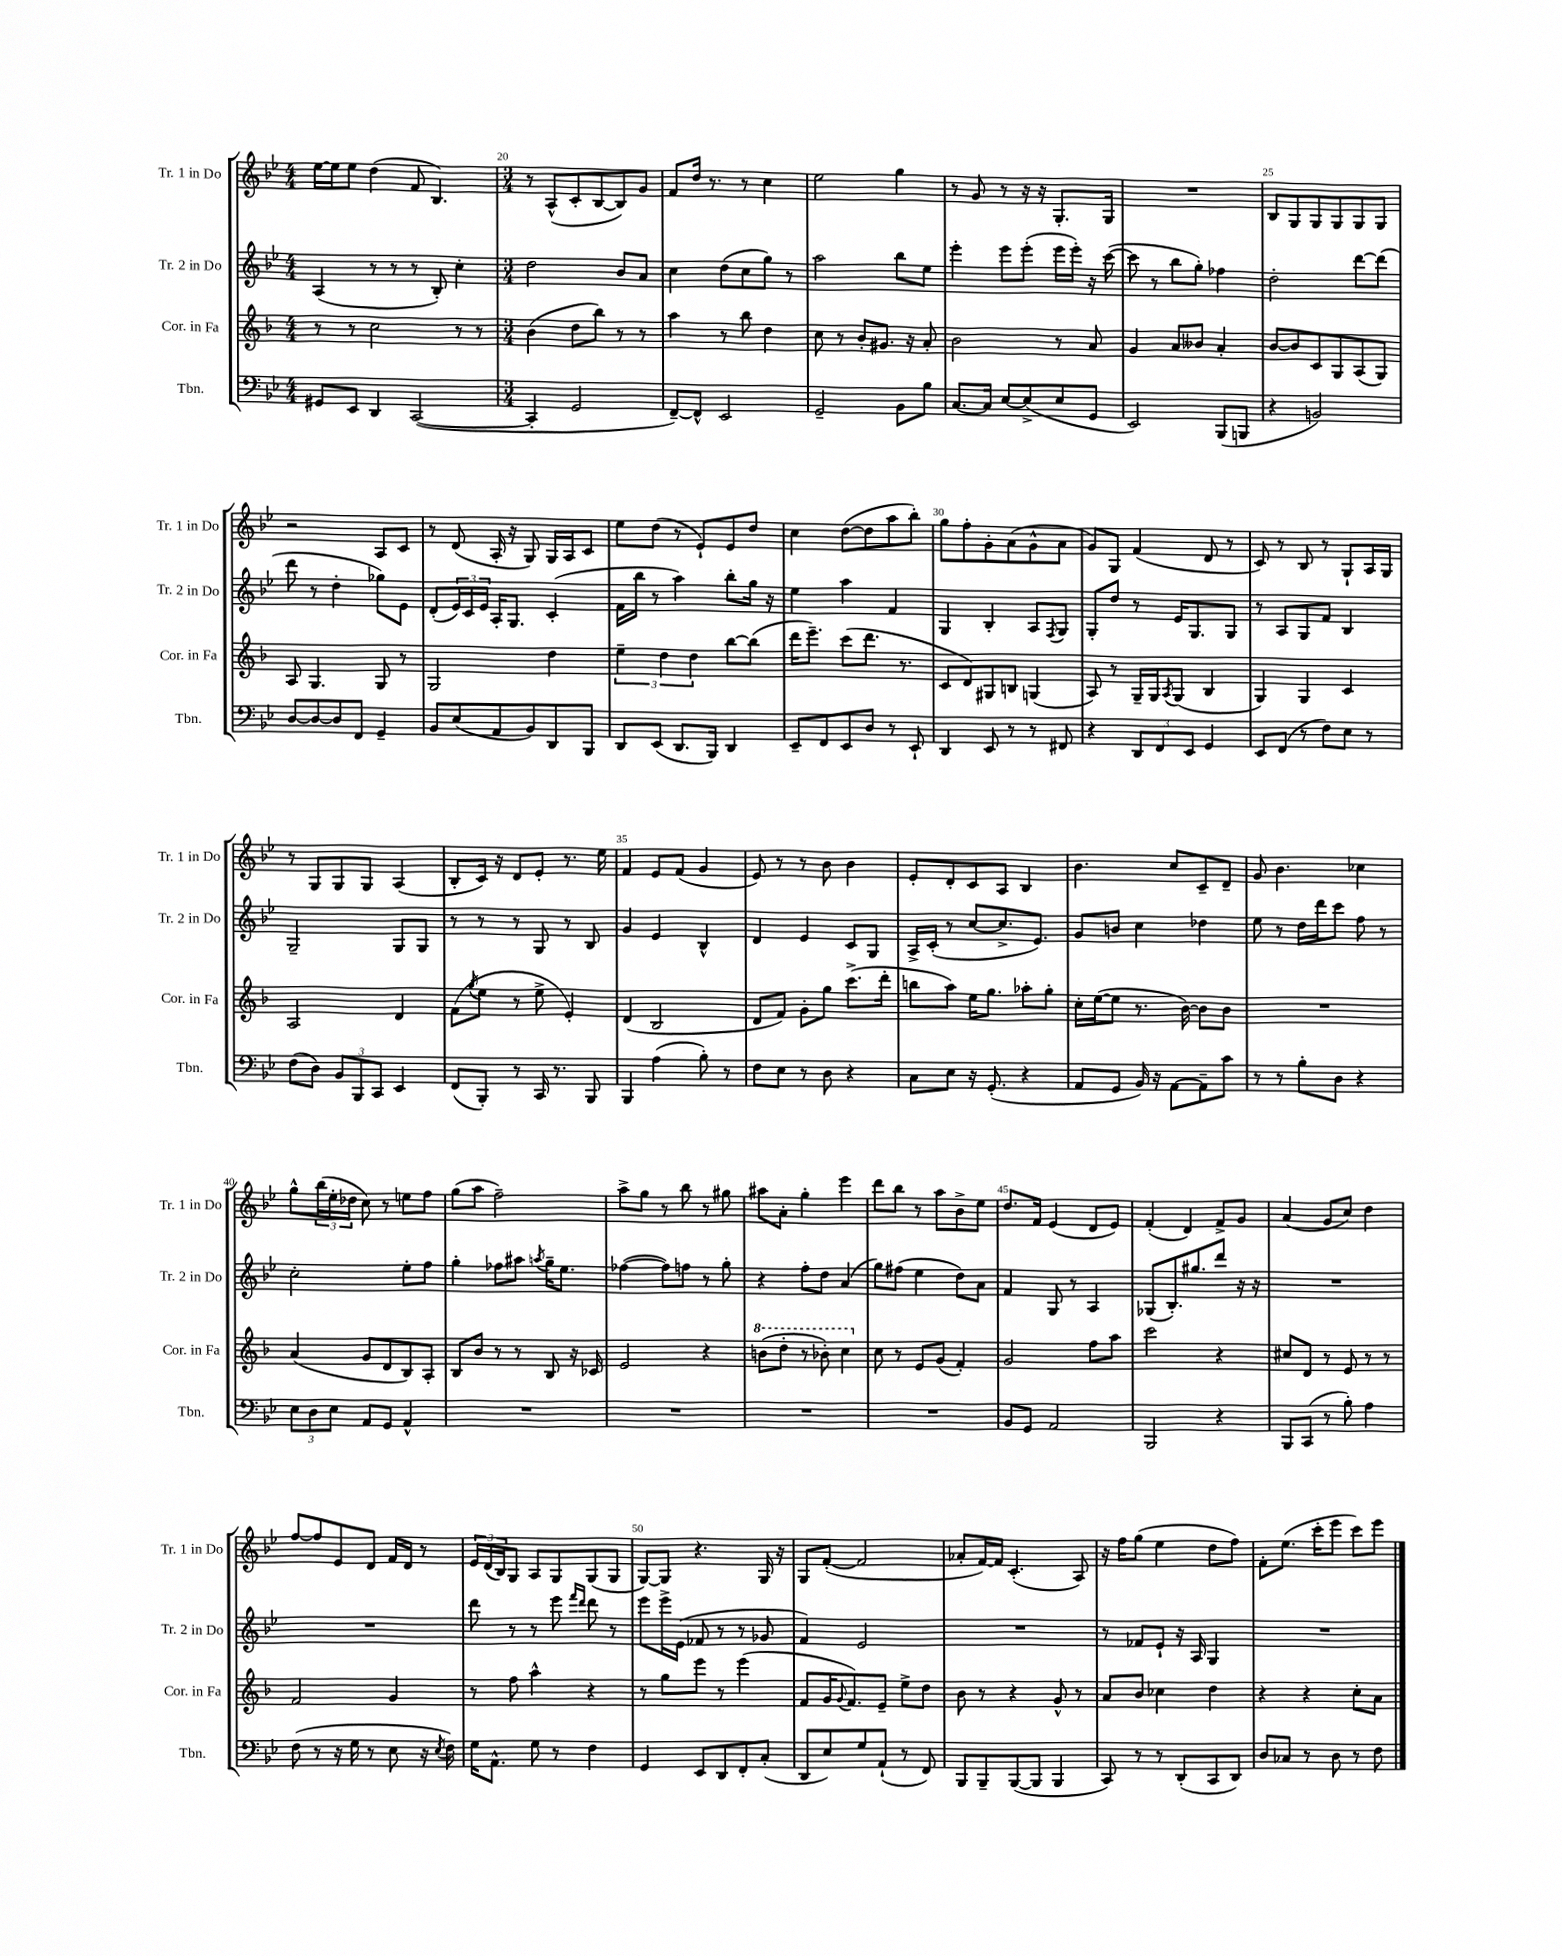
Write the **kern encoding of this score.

**kern	**kern	**kern	**kern
*staff4	*staff3	*staff2	*staff1
*clefF4	*clefG2	*clefG2	*clefG2
*k[b-e-]	*k[b-]	*k[b-e-]	*k[b-e-]
*M4/4	*M4/4	*M4/4	*M4/4
8GG#	8r	(4A	[16ee-
.	.	.	16ee-]
8EE-	8r	.	8ee-
4DD	2cc	8r	(4dd
.	.	8r	.
([2CC	.	8r	8f
.	.	8B-')	4.B-)
.	8r	4cc'	.
.	8r	.	.
=	=	=	=
*M3/4	*M3/4	*M3/4	*M3/4
4CC']	(4b-	2dd	8r
.	.	.	(8A^^
2GG	8dd	.	8c'
.	8bb-)	.	[8B-
.	8r	8b-	8B-])
.	8r	8a	8g
=	=	=	=
[8FF~)	4aa	4cc	8f
8FF^^]	.	.	16dd
.	.	.	8.r
2EE-	8r	(8dd	.
.	8bb-	8cc	8r
.	4dd	8gg)	4cc
.	.	8r	.
=	=	=	=
2GG~	8cc	2aa	2ee-
.	8r	.	.
.	8b-'	.	.
.	8.g#	.	.
8BB-	.	8bb-	4gg
.	16r	.	.
8B-	8a'	8ee-	.
=	=	=	=
[8.C	2b-	4eee-'	8r
.	.	.	8g
16C]	.	.	.
[8E-	.	8eee-	8r
(8E-^]	.	(8eee-'	16r
.	.	.	16r
8E-	8r	16eee-	8.G'
.	.	16eee-')	.
8GG	8a	16r	.
.	.	([16ccc	16G
=	=	=	=
2EE-)	4g	8ccc]	2.r
.	.	8r	.
.	8a	8bb-	.
.	8b--	8gg')	.
(8BBB-	4a'	4ff-	.
8BBB	.	.	.
=	=	=	=
4r	[8b-	2dd'	8B-
.	8b-]	.	8G
2BB)	8c	.	8G
.	8G	.	8G
.	(8A	[8ddd	8G
.	8G)	(8ddd]	8G
=	=	=	=
[8D	8A	8ddd	2r
8D_	4.G	8r	.
8D]	.	4dd'	.
8FF	.	.	.
4GG~	8G	8gg-)	8A
.	8r	8e-	8c
=	=	=	=
8BB-	2G	(8d'	8r
(8E-	.	24e-)	(8d
.	.	24c	.
.	.	24e-	.
8AA	.	16A'	16A'
.	.	8.G	16r
8BB-)	.	.	8G)
8DD	4dd	(4c'	16G
.	.	.	16A
8BBB-	.	.	8c
=	=	=	=
8DD	6ee~	16f	8ee-
.	.	16bb-	.
(8EE-	.	8r	(8dd
.	6dd	.	.
8.DD	.	4aa)	8r
.	6dd	.	.
.	.	.	8e-`)
16BBB-)	.	.	.
4DD	[8bb-	8bb-'	8e-
.	(8bb-]	16gg	8dd
.	.	16r	.
=	=	=	=
8EE-~	16ddd	4ee-	4cc
.	8.eee~)	.	.
8FF	.	.	.
8EE-	(8ccc	4aa	([8dd
8D	8.ddd	.	8dd]
8r	.	4f	8aa
.	8.r	.	.
8EE-`	.	.	8bb-')
=	=	=	=
4DD	8c	4G	8gg
.	8d)	.	8ff'
8EE-	8G#	4B-'	8g'
8r	8B	.	(8a
8r	(4G	8A	8g^^
.	.	8qF	.
8FF#	.	8G	8a
=	=	=	=
4r	8A)	8G'	8g)
.	8r	8dd	8G
12DD	16G~	8r	(4f
.	16G	.	.
12FF	.	.	.
.	8qA	.	.
.	(8G	16e-	.
12EE-	.	.	.
.	.	8.G	.
4GG	4B-	.	8d
.	.	8G	8r
=	=	=	=
8EE-	4G)	8r	8c)
(8FF	.	8A	8r
8r	4G	8G	8B-
8F)	.	8f	8r
8E-	4c	4B-	8G`
8r	.	.	16A
.	.	.	16G
=	=	=	=
(8F	2A	2G~	8r
8D)	.	.	8G
12BB-	.	.	8G
12BBB-	.	.	.
.	.	.	8G
12CC	.	.	.
4EE-	4d	8G	(4A
.	.	8G	.
=	=	=	=
(8FF	(8f	8r	8B-'
.	8qgg	.	.
8BBB-')	8ee	8r	16c)
.	.	.	16r
8r	8r	8r	8d
16CC	8ee^	8G	8e-'
8.r	.	.	.
.	4e')	8r	8.r
8BBB-	.	8B-	.
.	.	.	16ee-
=	=	=	=
4BBB-	(4d	4g	4f
(4A	2B-	4e-	8e-
.	.	.	(8f
8B-')	.	4B-^^	4g
8r	.	.	.
=	=	=	=
8F	8d	4d	8e-)
8E-	8f)	.	8r
8r	8g'	4e-	8r
8D	8gg	.	8b-
4r	(8.ccc^	8c	4b-
.	.	8G	.
.	16ddd'	.	.
=	=	=	=
8C	8bb	16A^	8e-'
.	.	(16c'	.
8E-	8aa)	8r	8d'
16r	16ee	[8cc	8c
(8.GG'	8.gg	.	.
.	.	8.cc^]	8A
4r	8aa-'	.	4B-
.	.	8.e-)	.
.	8gg'	.	.
=	=	=	=
8AA	16cc'	8g	4.b-
.	([16ee	.	.
8GG	8ee]	8b	.
16BB-)	8.r	4cc	.
16r	.	.	.
[8AA	.	.	8cc
.	[16b-)	.	.
8AA~]	8b-]	4dd-	8c~
8c	8b-	.	8d~
=	=	=	=
8r	2.r	8ee-	8g
8r	.	8r	4.b-
8B-'	.	16dd	.
.	.	16ddd	.
8D	.	8ccc	.
4r	.	8ff	4cc-
.	.	8r	.
=	=	=	=
12E-	(4a	2cc'	8gg^^
12D	.	.	.
.	.	.	(24bb-
12E-	.	.	24ee-'
.	.	.	24dd-
8AA	8g	.	8cc)
8GG	8d	.	8r
4AA^^	8B-)	8ee-'	8ee
.	8A'	8ff	8ff
=	=	=	=
2.r	8B-	4gg'	(8gg
.	8b-	.	8aa
.	8r	8ff-	2ff~)
.	8r	8aa#	.
.	.	8qaa	.
.	8B-	16gg~	.
.	.	8.ee-	.
.	16r	.	.
.	16c-	.	.
=	=	=	=
2.r	2e	([4ff-	8aa^
.	.	.	8gg
.	.	8ff-])	8r
.	.	8ff	8bb-
.	4r	8r	8r
.	.	8gg'	8gg#
=	=	=	=
2.r	(8bb	4r	8aa#
.	8ddd'	.	8a'
.	8r	8ff'	4gg'
.	8bb-')	8dd	.
.	4ccc	(4a	4eee-
=	=	=	=
2.r	8cc	8gg)	8ddd
.	8r	(8ff#	8bb-
.	8e	4ee-	8r
.	(8g	.	8aa
.	4f')	8dd)	8b-^
.	.	8a	8ee-
=	=	=	=
8BB-	2g	4f	8.dd
8GG	.	.	.
.	.	.	16f
2AA	.	8G	(4e-
.	.	8r	.
.	8ff	4A	8d
.	8aa	.	8e-)
=	=	=	=
2BBB-	2ccc	(8G-	(4f'
.	.	8.B-')	.
.	.	.	4d)
.	.	8.gg#	.
4r	4r	8ddd	8f^
.	.	16r	8g
.	.	16r	.
=	=	=	=
8BBB-	8cc#	2.r	(4a
(8CC	8d	.	.
8r	8r	.	8g
8B-')	8e	.	8cc)
4A	8r	.	4dd
.	8r	.	.
=	=	=	=
(8F	2f	2.r	[8ff
8r	.	.	8ff]
16r	.	.	8e-
16G	.	.	.
8r	.	.	8d
8E-	4g	.	16f
.	.	.	16d
16r	.	.	8r
8qE-	.	.	.
16F)	.	.	.
=	=	=	=
16G	8r	8ddd	24e-
.	.	.	(24d
8.AA^^	.	.	.
.	.	.	24B-)
.	8ff	8r	8G
8G	4aa^^	8r	8A
8r	.	8eee-	8G
.	.	16qqfff	.
.	.	16qqddd	.
4F	4r	8ddd	(8G
.	.	8r	8G
=	=	=	=
4GG	8r	8eee-	[8G)
.	8gg	16eee-^	8G]
.	.	(16e-	.
8EE-	8eee	8f-	4.r
8DD	8r	8r	.
8FF'	(4eee	8r	.
(8C'	.	8g-	16G
.	.	.	16r
=	=	=	=
8DD	8f	4f)	8G
8E-)	16g	.	([8f'
.	8qqg	.	.
.	8.f)	.	.
8G	.	2e-	2f]
(8AA`	8e~	.	.
8r	8ee^	.	.
8FF)	8dd	.	.
=	=	=	=
8BBB-	8b-	2.r	8a-'
8BBB-~	8r	.	[16f)
.	.	.	16f]
([8BBB-	4r	.	(4.c'
8BBB-]	.	.	.
4BBB-	8g^^	.	.
.	8r	.	8A)
=	=	=	=
8CC)	8a	8r	16r
.	.	.	16ff
8r	8b-	8f-	(8gg
8r	4cc-	8e-`	4ee-
(8DD'	.	16r	.
.	.	16A	.
8CC	4dd	4G	8dd
8DD)	.	.	8ff)
=	=	=	=
8D	4r	2.r	8f'
8C-	.	.	(8.ee-
8r	4r	.	.
.	.	.	16ccc'
8D	.	.	8eee-
8r	8cc'	.	8ccc)
8F	8a	.	8eee-
==	==	==	==
*-	*-	*-	*-
